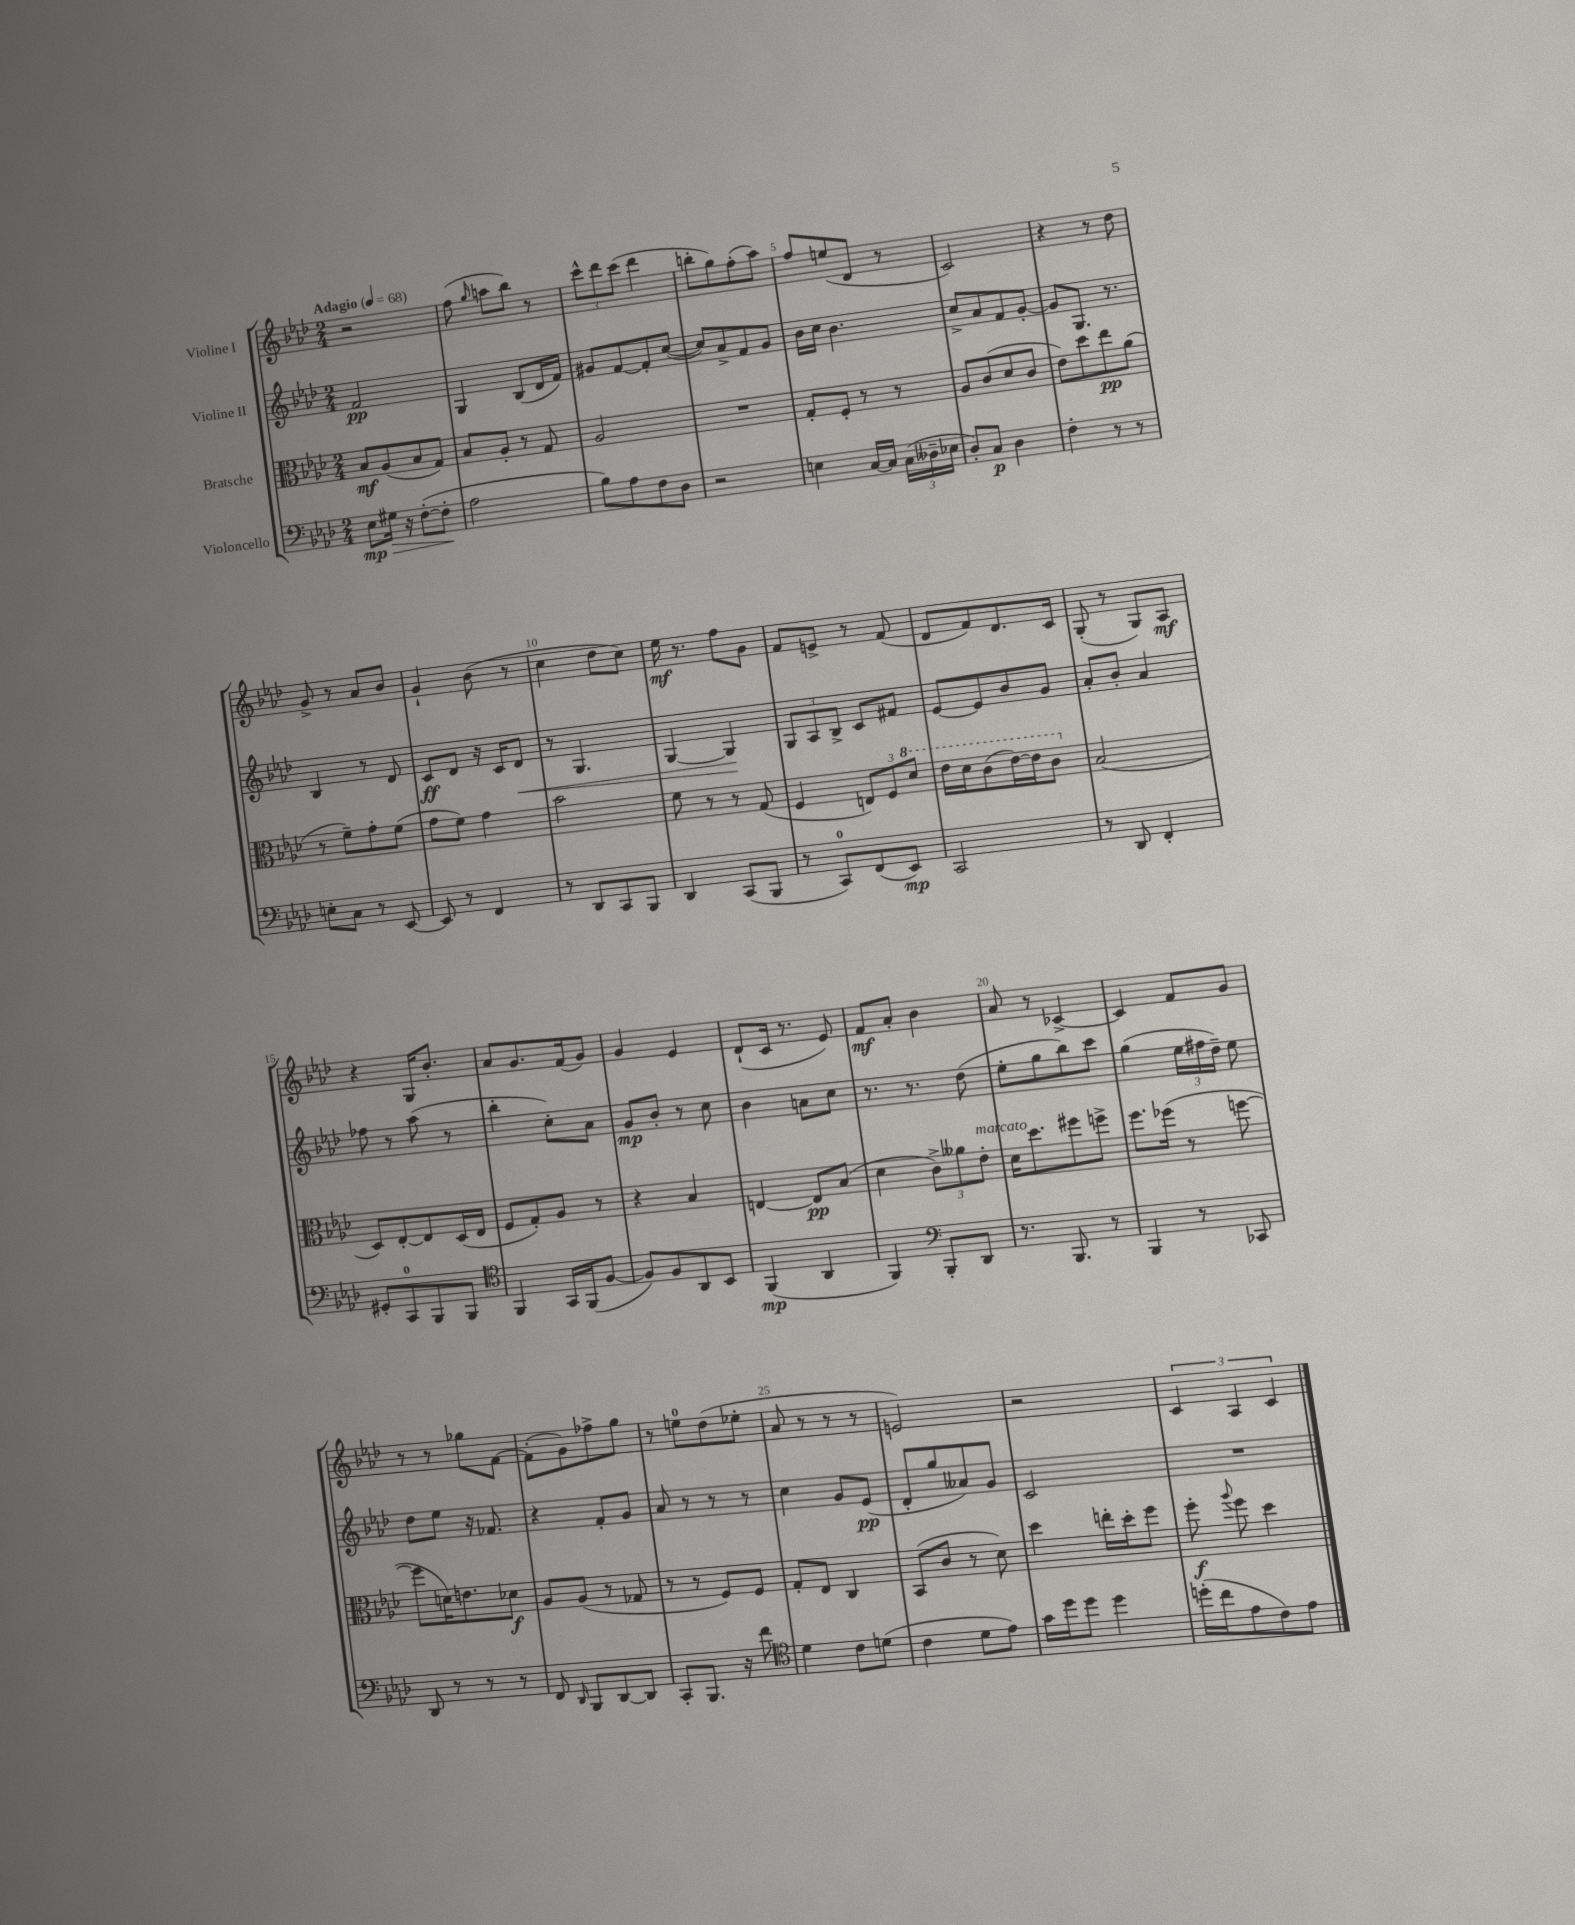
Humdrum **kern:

**kern	**dynam	**kern	**dynam	**kern	**dynam	**kern	**dynam
*part4	*part4	*part3	*part3	*part2	*part2	*part1	*part1
*staff4	*staff4	*staff3	*staff3	*staff2	*staff2	*staff1	*staff1
*I"Violoncello	*	*I"Bratsche	*	*I"Violine II	*	*I"Violine I	*
*clefF4	*	*clefC3	*	*clefG2	*	*clefG2	*
*k[b-e-a-d-]	*	*k[b-e-a-d-]	*	*k[b-e-a-d-]	*	*k[b-e-a-d-]	*
*M2/4	*	*M2/4	*	*M2/4	*	*M2/4	*
*MM68	*	*MM68	*	*MM68	*	*MM68	*
=1	=1	=1	=1	=1	=1	=1	=1
!	!	!	!	!	!	!LO:TX:a:B:t=Adagio	!
8E-\L	mp	8B-/L	mf	2f/	pp	2r	.
!	!LO:HP:b	!	!	!	!	!	!
16G#X\Jk	>	(8A-/	.	.	.	.	.
16r	.	.	.	.	.	.	.
([8F'\L	.	8B-/	.	.	.	.	.
8F'\J]	.	8G/J)	.	.	.	.	.
.	]	.	.	.	.	.	.
=2	=2	=2	=2	=2	=2	=2	=2
2A-\	.	8B-/L	.	4G/	.	(8ff\	.
.	.	.	.	.	.	16qqgg/	.
.	.	8A-'/J	.	.	.	8aan\L	.
.	.	8r	.	(8B-/L	.	8bb-\J)	.
.	.	8G/	.	16d-/L	.	8r	.
.	.	.	.	16f/JJ)	.	.	.
=3	=3	=3	=3	=3	=3	=3	=3
8B-\L)	.	2A-/	.	8g#X/L	.	12ccc^^\L	.
.	.	.	.	.	.	12ddd-\	.
8A-\	.	.	.	[8f/	.	.	.
.	.	.	.	.	.	(12ccc\J	.
8F\	.	.	.	8f'/]	.	4ddd-\	.
8D-\J	.	.	.	([8cc/J	.	.	.
=4	=4	=4	=4	=4	=4	=4	=4
2r	.	2r	.	8cc/L])	.	8bbn'\L	.
.	.	.	.	8a-^/	.	8gg\)	.
.	.	.	.	8f/	.	(8ff'\	.
.	.	.	.	8g/J	.	8aa-\J)	.
=5	=5	=5	=5	=5	=5	=5	=5
4En\	.	8G'/L	.	16b-\LL	.	8ff/L	.
.	.	.	.	16cc\JJ	.	.	.
.	.	8F'/J	.	4.b-\	.	(8een/	.
[16C/LL	.	8r	.	.	.	8d-/J	.
16C/JJ]	.	.	.	.	.	.	.
(24C\LL	.	8r	.	.	.	8r	.
24D--X~\	.	.	.	.	.	.	.
24E-X\JJ	.	.	.	.	.	.	.
=6	=6	=6	=6	=6	=6	=6	=6
8D-'/L)	.	8A-/L	.	8cc^/L	.	2c/)	.
8C/J	p	(8c/	.	8a-/	.	.	.
4D-\	.	8d-/	.	8f/	.	.	.
.	.	8c/J	.	[8g'/J	.	.	.
=7	=7	=7	=7	=7	=7	=7	=7
4F'\	.	8e-\L)	.	8g/L]	.	4r	.
.	.	8dd-\	.	8.G/J	.	.	.
8r	.	8ee-\	pp	.	.	8r	.
.	.	.	.	8.r	.	.	.
8r	.	(8a-\J	.	.	.	8dd-\	.
!!LO:LB:g=z
=8	=8	=8	=8	=8	=8	=8	=8
8En'\L	.	8r	.	4B-/	.	8g^/	.
8C\J	.	8f~\L)	.	.	.	8r	.
8r	.	8g'\	.	8r	.	8a-/L	.
[8EE-/	.	(8f\J	.	8d-/	.	8b-/J	.
=9	=9	=9	=9	=9	=9	=9	=9
8EE-/]	.	8g\L	.	8c/L	ff	4g`/	.
8r	.	8f\J)	.	8d-/J	.	.	.
4FF/	.	4g\	.	16r	.	(8b-\	.
.	.	.	.	16c/KL	.	.	.
!	!	!	!	!	!LO:HP:b	!	!
.	.	.	.	8d-/J	<	8r	.
=10	=10	=10	=10	=10	=10	=10	=10
8r	.	2b-\	.	8r	.	4cc\	.
8DD-/L	.	.	.	4.G/	.	.	.
8CC/	.	.	.	.	.	8dd-\L	.
8BBB-/J	.	.	.	.	.	8cc\J)	.
=11	=11	=11	=11	=11	=11	=11	=11
4DD-/	.	8f\	.	[4G/	.	16ee-\	mf
.	.	.	.	.	.	8.r	.
.	.	8r	.	.	.	.	.
(8CC/L	.	8r	.	4G/]	.	8ff\L	.
8BBB-/J	.	(8G/	.	.	.	8g\J	.
.	.	.	.	.	[	.	.
=12	=12	=12	=12	=12	=12	=12	=12
8r	.	4F/	.	12G/L	.	8f/L	.
.	.	.	.	12A-/	.	.	.
8CC/L)	.	.	.	.	.	8en^/J	.
.	.	.	.	12B-^/J	.	.	.
(8FF/	.	12En/L)	.	8c/L	.	8r	.
.	.	12F/	.	.	.	.	.
8EE-/J)	mp	.	.	8f#X/J	.	(8f/	.
*	*	*8va	*	*	*	*	*
.	.	12dd-/J	.	.	.	.	.
=13	=13	=13	=13	=13	=13	=13	=13
2CC/	.	16ee-\LL	.	[8e-/L	.	8d-/L	.
.	.	16dd-\J	.	.	.	.	.
.	.	(8cc\	.	8e-/]	.	8f/)	.
.	.	[16ee-\L)	.	8b-/	.	8.d-/	.
.	.	16ee-\J]	.	.	.	.	.
.	.	8cc\J	.	8g/J	.	.	.
.	.	.	.	.	.	16c/Jk	.
=14	=14	=14	=14	=14	=14	=14	=14
*	*	*X8va	*	*	*	*	*
8r	.	(2B-/	.	8a-'/L	.	(8G'/	.
8DD-/	.	.	.	8b-'/J	.	8r	.
4FF'/	.	.	.	4a-/	.	8G/L)	.
.	.	.	.	.	.	8A-/J	mf
!!LO:LB:g=z
=15	=15	=15	=15	=15	=15	=15	=15
8GG#X'/L	.	8D-/L)	.	8ff-X\	.	4r	.
8CC/	.	[8E-'/	.	8r	.	.	.
8BBB-/	.	8E-/]	.	(8aa-\	.	16G/KL	.
.	.	.	.	.	.	8.b-'/J	.
8BBB-/J	.	(16D-/L	.	8r	.	.	.
.	.	16E-/JJ	.	.	.	.	.
=16	=16	=16	=16	=16	=16	=16	=16
*clefC4	*	*	*	*	*	*	*
4FF/	.	8F/L	.	4bb-'\	.	8a-/L	.
.	.	8G'/)	.	.	.	8.g/	.
16GG/LL	.	8A-/J	.	8cc'\L)	.	.	.
(16FF/J	.	.	.	.	.	(16f/k	.
[8F/J	.	8r	.	8a-\J	.	8g/J)	.
=17	=17	=17	=17	=17	=17	=17	=17
8F/L])	.	4r	.	8g/L	mp	4g/	.
8F/	.	.	.	8b-'/J	.	.	.
8AA-/	.	4B-/	.	8r	.	4e-/	.
8BB-/J	.	.	.	8cc\	.	.	.
=18	=18	=18	=18	=18	=18	=18	=18
(4FF/	mp	[4En/	.	4b-\	.	(8d-`/L	.
.	.	.	.	.	.	16c/Jk	.
.	.	.	.	.	.	8.r	.
4AA-/	.	8E/L]	pp	8an\L	.	.	.
.	.	(8B-/J	.	8cc\J	.	8e-/)	.
=19	=19	=19	=19	=19	=19	=19	=19
4FF/)	.	4d-\	.	8.r	.	8f/L	mf
.	.	.	.	.	.	8a-'/J	.
.	.	.	.	8.r	.	.	.
*clefF4	*	*	*	*	*	*	*
8BBB-'/L	.	12c^\L)	.	.	.	4b-\	.
.	.	12a--X\	.	.	.	.	.
8DD-/J	.	.	.	(8dd-\	.	.	.
!	!	!LO:TX:a:i:t=marcato	!	!	!	!	!
.	.	12e-'\J	.	.	.	.	.
=20	=20	=20	=20	=20	=20	=20	=20
8.r	.	16d-\KL	.	8ee-'\L	.	8a-/	.
.	.	8.dd-\	.	.	.	.	.
.	.	.	.	8gg\	.	8r	.
8.BBB-/	.	.	.	.	.	.	.
.	.	8ff#X\	.	8bb-\)	.	[4c-X^/	.
8r	.	8ffn^\J	.	8ccc\J	.	.	.
=21	=21	=21	=21	=21	=21	=21	=21
4BBB-/	.	8.ff\L	.	(4gg\	.	4c-/]	.
.	.	(16ff-X\Jk	.	.	.	.	.
8r	.	8r	.	24ee-\LL	.	8f/L	.
.	.	.	.	24ff#X\	.	.	.
.	.	.	.	24dd-~\JJ)	.	.	.
8CC-X/	.	[8ffn\	.	8ee-\	.	8g/J	.
!!LO:LB:g=z
=22	=22	=22	=22	=22	=22	=22	=22
8DD-/	.	8ff\L]	.	8dd-\L	.	8r	.
8r	.	16dn\K)	.	8ee-\J	.	8r	.
.	.	8.en\	.	.	.	.	.
8r	.	.	.	16r	.	8gg-X\L	.
.	.	.	.	8.f-X/	.	.	.
8r	.	8d-X\J	f	.	.	[8f\J	.
=23	=23	=23	=23	=23	=23	=23	=23
8FF/	.	8A-/L	.	4r	.	(8f'\L]	.
16qqDD-/	.	.	.	.	.	.	.
8BBB-/L	.	(8A-/J	.	.	.	8g\)	.
[8DD-/	.	8r	.	8f'/L	.	8ff-X^\	.
8DD-/J]	.	8G-X/	.	8g/J	.	8gg\J	.
=24	=24	=24	=24	=24	=24	=24	=24
8CC'/L	.	8r	.	8a-/	.	8r	.
8.BBB-/J	.	8r	.	8r	.	8een\L	.
.	.	8F/L)	.	8r	.	(8dd-\	.
16r	.	.	.	.	.	.	.
8f\	.	8F/J	.	8r	.	8ee-X'\J	.
=25	=25	=25	=25	=25	=25	=25	=25
*clefC4	*	*	*	*	*	*	*
4d-\	.	8G'/L	.	4cc\	.	8a-/	.
.	.	8E-/J	.	.	.	8r	.
8c\L	.	4C/	.	8g/L	.	8r	.
(8dn\J	.	.	.	(8e-/J	pp	8r	.
=26	=26	=26	=26	=26	=26	=26	=26
4c\	.	(8BB-/L	.	8d-'/L	.	2en/)	.
.	.	8c/J	.	8gg/	.	.	.
8d-\L	.	8r	.	8a--X/)	.	.	.
8e-\J)	.	8d-\)	.	8g/J	.	.	.
=27	=27	=27	=27	=27	=27	=27	=27
16g\LL	.	4dd-\	.	2c/	.	2r	.
16dd-\J	.	.	.	.	.	.	.
8dd-\J	.	.	.	.	.	.	.
4dd-\	.	16een'\LL	.	.	.	.	.
.	.	16dd-'\J	.	.	.	.	.
.	.	8ff\J	.	.	.	.	.
=28	=28	=28	=28	=28	=28	=28	=28
(16ddn'\LL	.	8ff'\	f	2r	.	6c/	.
16cc\J	.	.	.	.	.	.	.
.	.	8qqaa-/	.	.	.	.	.
8e-\	.	8ff\	.	.	.	.	.
.	.	.	.	.	.	6A-/	.
8c\)	.	4dd-\	.	.	.	.	.
.	.	.	.	.	.	6c/	.
8e-\J	.	.	.	.	.	.	.
==	==	==	==	==	==	==	==
*-	*-	*-	*-	*-	*-	*-	*-
